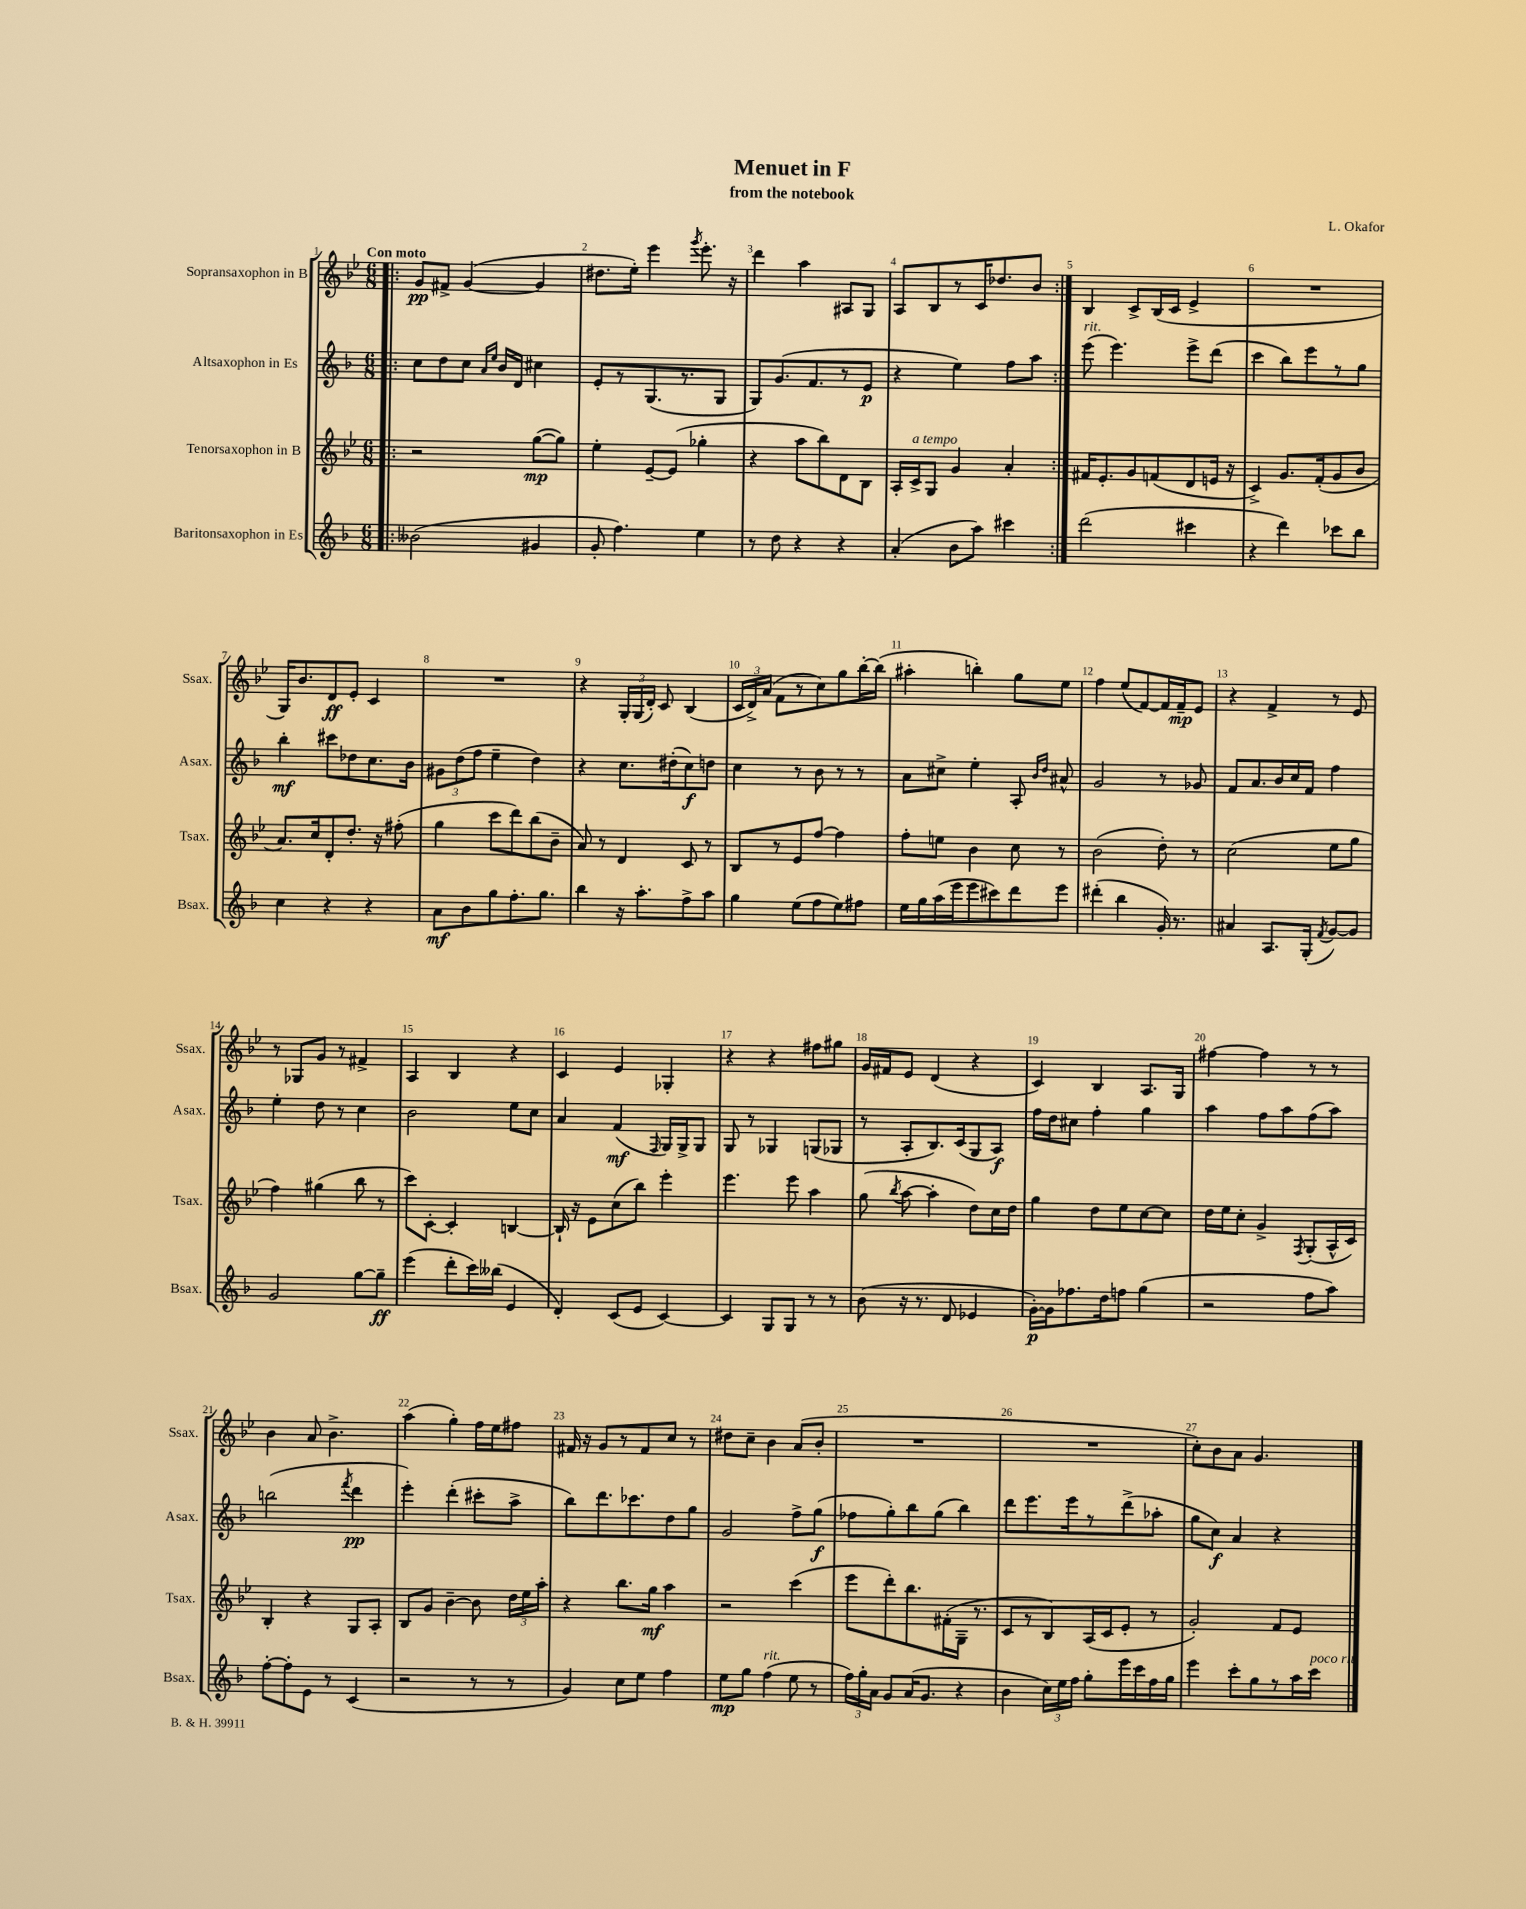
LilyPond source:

\header { title = "Menuet in F" composer = "L. Okafor" subtitle = "from the notebook" }
<<
\new StaffGroup <<
\new Staff = "s0" \with { instrumentName = "Sopransaxophon in B" shortInstrumentName = "Ssax." } {
    \clef treble \key bes \major \numericTimeSignature \time 6/8 \tempo "Con moto"
    \autoBeamOff \repeat volta 2 { \bar ".|:" g'8[\pp fis'8]-> g'4~( g'4 |
    dis''8.[ ees''16]-.) ees'''4 \acciaccatura { g'''8 } ees'''8.-. r16 |
    d'''4 a''4 ais8[ g8] |
    a8[ bes8 r8 c'16 des''8. bes'8] | }
    bes4 c'8[-> bes16( c'16] ees'4-> |
    R2. |
    g16[) bes'8. d'8\ff ees'8]-. c'4 |
    R2. |
    r4 \tuplet 3/2 { g16[-. g16( d'16]-.) } c'8 bes4( |
    \tuplet 3/2 { c'16[ d'16->) a'16]( } f'8[ r8 c''8) g''8 bes''16~-. bes''16]( |
    ais''4-. b''4-.) g''8[ ees''8] |
    f''4 ees''8[( f'8~) f'16 f'16--\mp ees'8] |
    r4 f'4-> r8 ees'8 |
    r8 ges8[ g'8] r8 fis'4-> |
    a4 bes4 r4 |
    c'4 ees'4 ges4-. |
    r4 r4 fis''8[ gis''8] |
    g'16[ fis'16 ees'8] d'4( r4 |
    c'4) bes4 a8.[ g16] |
    fis''4~ fis''4 r8 r8 |
    bes'4 a'8 bes'4.-> |
    a''4( g''4-.) f''16[ ees''16 fis''8] |
    fis'16 r16 g'8[ r8 fis'8 c''8] r8 |
    dis''8[ c''8]-- bes'4 a'8[( bes'8]-. |
    R2. |
    R2. |
    c''8[-.) bes'8 a'8] g'4. \bar "|." |
}
\new Staff = "s1" \with { instrumentName = "Altsaxophon in Es" shortInstrumentName = "Asax." } {
    \clef treble \key f \major \numericTimeSignature \time 6/8
    \autoBeamOff \repeat volta 2 { \bar ".|:" c''8[ d''8 c''8] \grace { a'16[ e''16] } bes'16[ d'16] cis''4 |
    e'8[-. r8 g8.( r8. g8] |
    g8[) g'8.( f'8. r8 e'8]\p |
    r4 e''4) f''8[ a''8] | }
    e'''8^\markup { \italic "rit." }( e'''4.) e'''8[-> d'''8]( |
    c'''4 bes''8[) e'''8 r8 g''8] |
    bes''4-.\mf cis'''8[ des''8 c''8. bes'16] |
    \tuplet 3/2 { gis'8[ d''8( f''8] } e''4-- d''4) |
    r4 c''8.[ dis''16-.( c''8\f) d''8] |
    c''4 r8 bes'8 r8 r8 |
    a'8[ cis''8]-> e''4-. a8-. \grace { bes'16[ d''16] } ais'8-^ |
    g'2 r8 ges'8 |
    f'8[ a'8. bes'16 c''16 f'16] f''4 |
    e''4-. d''8 r8 c''4 |
    bes'2 e''8[ c''8] |
    a'4 f'4\mf( \grace { f16 } g16[) g16-> g8] |
    g8 r8 ges4 g8[( ges8] |
    r8 a8[-. bes8.) c'16( g8 a8]\f) |
    f''16[ d''16 cis''8] f''4-. g''4 |
    a''4 f''8[ a''8 f''8( a''8]) |
    b''2( \acciaccatura { f'''8 } d'''4\pp |
    e'''4-.) d'''4-.( cis'''8[-. a''8]-> |
    bes''8[) d'''8. ces'''8. d''8 g''8] |
    g'2 f''8[-> g''8]\f( |
    fes''8[ g''8-.) bes''8 g''8]( bes''4) |
    d'''8[ e'''8. e'''16 r8 d'''8->( aes''8]-. |
    g''8[ c''8]\f) a'4 r4 \bar "|." |
}
\new Staff = "s2" \with { instrumentName = "Tenorsaxophon in B" shortInstrumentName = "Tsax." } {
    \clef treble \key bes \major \numericTimeSignature \time 6/8
    \autoBeamOff \repeat volta 2 { \bar ".|:" r2 g''8[~\mp( g''8]) |
    ees''4-. ees'8[~-- ees'8]( ges''4-. |
    r4 a''8[ bes''8) d'8 bes8] |
    a16[-. c'16->^\markup { \italic "a tempo" } g8] g'4 a'4-. | }
    fis'16[ ees'8.-. g'8 f'8( d'8 e'16] r16 |
    c'4->) g'8.[ f'16-.( g'8 bes'8] |
    a'8.[) c''16 d'8-. d''8.]-. r16 fis''8-.( |
    g''4 c'''8[ d'''8) bes''8( bes'8]-- |
    a'8) r8 d'4 c'8 r8 |
    bes8[ r8 ees'8 f''8]~ f''4 |
    f''8[-. e''8] bes'4 c''8 r8 |
    bes'2( d''8-.) r8 |
    c''2( ees''8[ g''8] |
    f''4) gis''4( bes''8 r8 |
    c'''8[) c'8]~-. c'4-. b4~ |
    b16-! r16 ees'8[ c''8( bes''8]) ees'''4-. |
    ees'''4. ees'''8 a''4 |
    g''8( \acciaccatura { bes''8 } a''8~ a''4-. d''8[) c''16 d''16] |
    g''4 d''8[ ees''8 c''8~ c''8] |
    d''16[ ees''16 c''8]-. g'4-> \acciaccatura { f8 } g8[-.( a16-^ c'16]) |
    bes4-. r4 g8[ a8]-. |
    bes8[ g'8] bes'4~-- bes'8 \tuplet 3/2 { d''16[ ees''16 a''16]-. } |
    r4 bes''8.[ g''16]\mf a''4 |
    r2 c'''4( |
    ees'''8[ d'''8-.) bes''8. fis'16-.( g16]-- r8. |
    c'8[ r8 bes8) a16( c'16 ees'8]-. r8 |
    g'2-.) f'8[ ees'8] \bar "|." |
}
\new Staff = "s3" \with { instrumentName = "Baritonsaxophon in Es" shortInstrumentName = "Bsax." } {
    \clef treble \key f \major \numericTimeSignature \time 6/8
    \autoBeamOff \repeat volta 2 { \bar ".|:" beses'2( gis'4 |
    g'8-. f''4.) e''4 |
    r8 d''8 r4 r4 |
    a'4-.( bes'8[ a''8]) cis'''4 | }
    d'''2( cis'''4 |
    r4 d'''4) ces'''8[ bes''8] |
    c''4 r4 r4 |
    a'8[\mf bes'8 g''8 f''8.-. g''8.] |
    bes''4 r16 a''8.[-. f''8-> a''8] |
    g''4 e''8[( f''8 e''8) fis''8] |
    e''16[ g''16 a''16( e'''16 e'''8 cis'''8) d'''8 e'''8] |
    dis'''4-.( bes''4 g'16-.) r8. |
    ais'4 a8.[ g16]-.( \acciaccatura { f'8 } g'8[~) g'8] |
    g'2 g''8[~ g''8]--\ff |
    e'''4( d'''8[-. c'''16) beses''16]( e'4 |
    d'4-.) c'8[( e'8] c'4~) |
    c'4 g8[ g8] r8 r8 |
    bes'8( r16 r8. d'8 ees'4 |
    g'16[~-.\p) g'16 fes''8. d''16 f''8] g''4( |
    r2 f''8[ a''8]) |
    f''8[~-. f''8-. e'8] r8 c'4( |
    r2 r8 r8 |
    g'4) c''8[ e''8] f''4 |
    e''8[\mp g''8] f''4^\markup { \italic "rit." }( e''8 r8 |
    \tuplet 3/2 { f''16[) g''16-. a'16] } g'8[ a'16( g'8.] r4 |
    bes'4 \tuplet 3/2 { c''16[) e''16 f''16] } g''8[-. e'''16 c'''16 f''16 g''16] |
    e'''4 c'''8[-. g''8 r8 a''16 c'''16]^\markup { \italic "poco rit." } \bar "|." |
}
>>
>>
\layout { \context { \Score \override BarNumber.break-visibility = ##(#f #t #t) barNumberVisibility = #all-bar-numbers-visible } }
